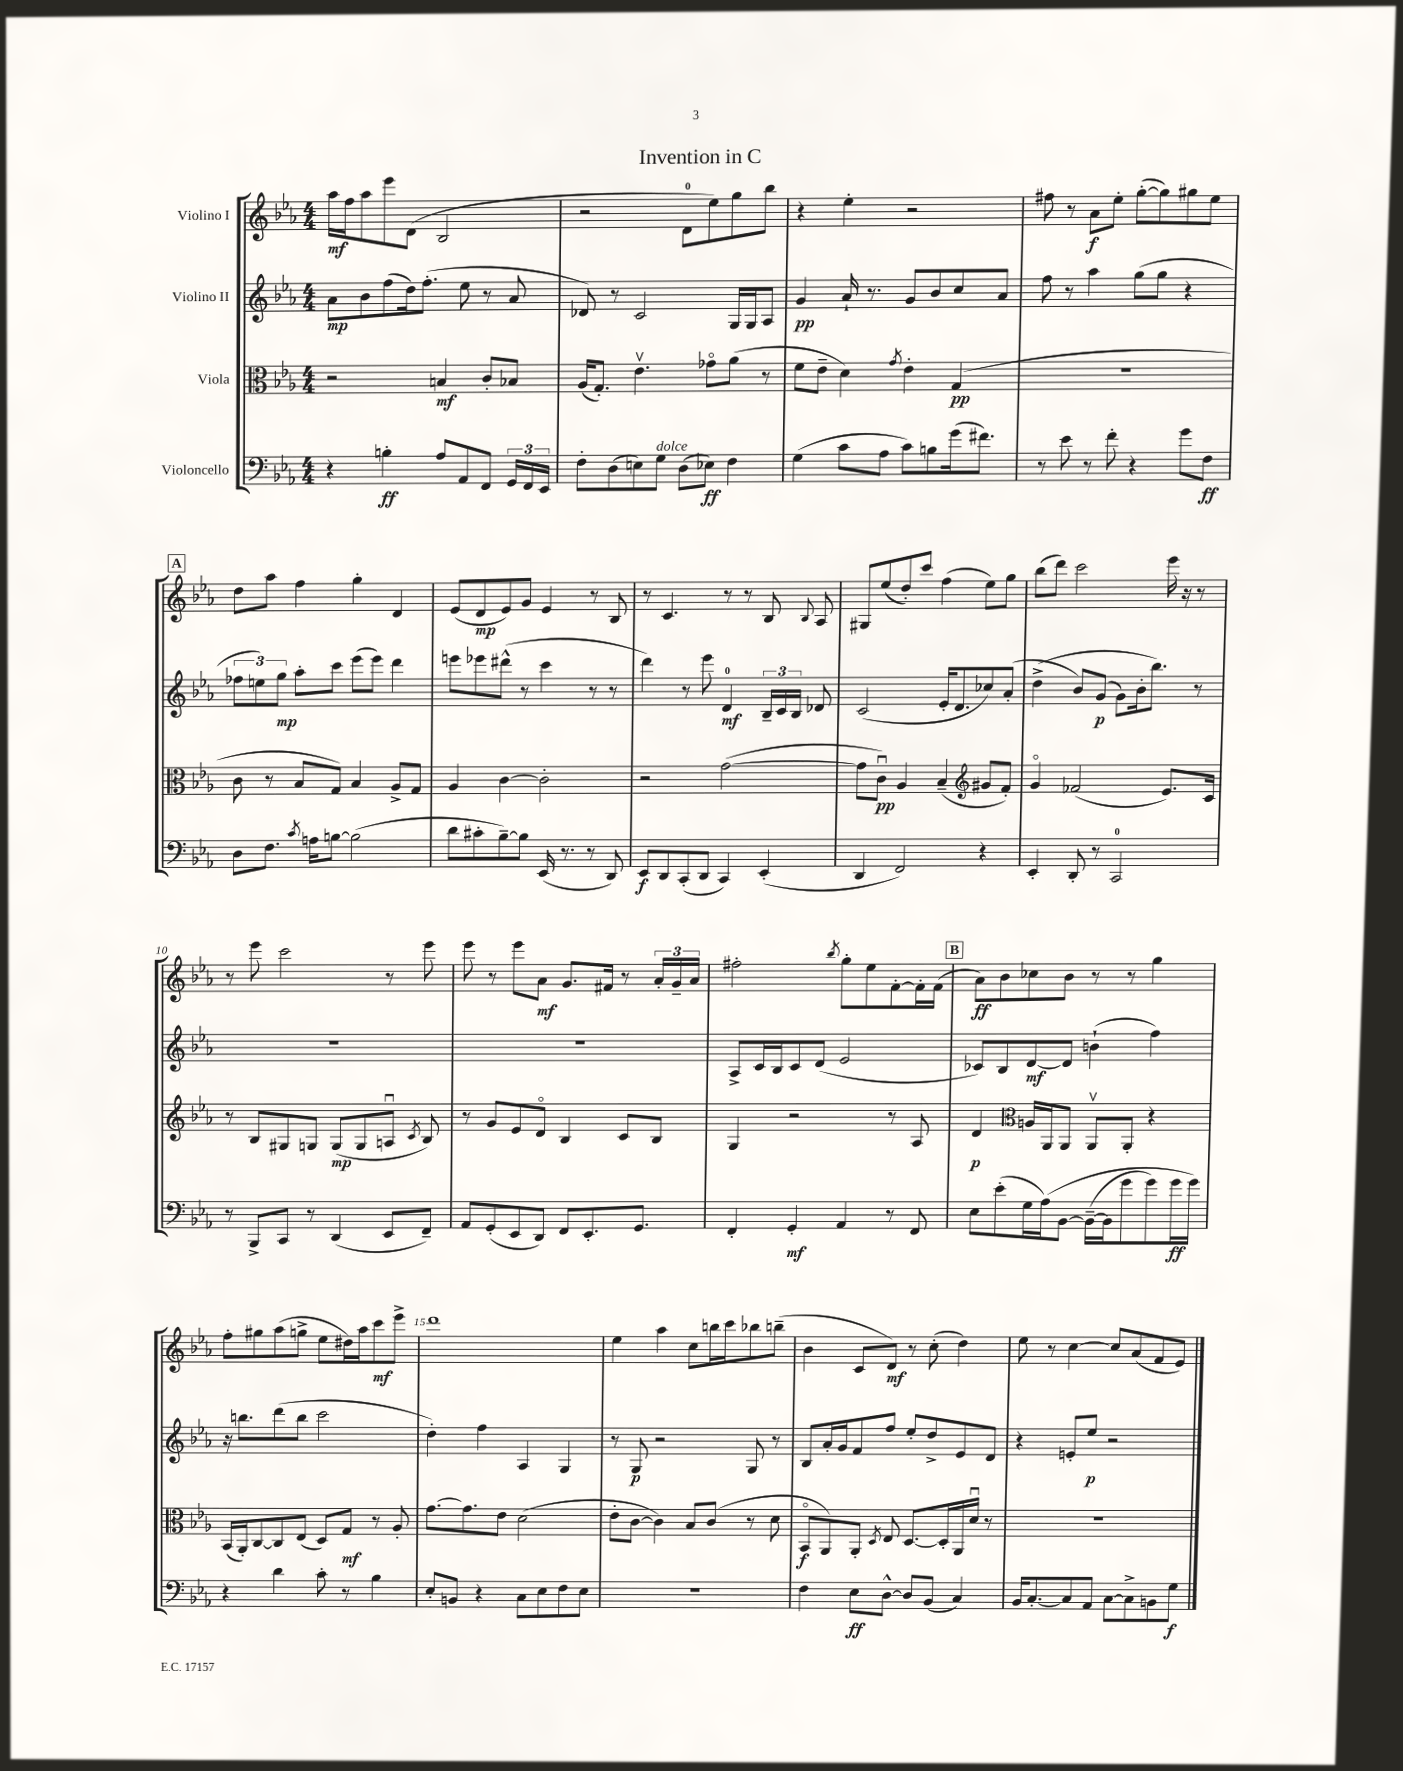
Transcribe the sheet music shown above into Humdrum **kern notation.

**kern	**kern	**kern	**kern
*staff4	*staff3	*staff2	*staff1
*clefF4	*clefC3	*clefG2	*clefG2
*k[b-e-a-]	*k[b-e-a-]	*k[b-e-a-]	*k[b-e-a-]
*M4/4	*M4/4	*M4/4	*M4/4
4r	2r	8a-\L	16aa-\LL
.	.	.	16ff\J
.	.	8b-\	8aa-\
4B'\	.	(8ff\	8eee-\
.	.	16dd\k)	(8d\J
.	.	(8.ff'\J	.
8A-/L	4B/	.	2B-/
8AA-/	.	8ee-\	.
8FF/J	8c'/L	8r	.
24GG/LL	8B-/J	8a-/	.
24FF/	.	.	.
24EE-/JJ	.	.	.
=	=	=	=
8F'\L	(16A-/LK	8d-/)	2r
.	8.G'/J)	.	.
(8D\	.	8r	.
8E\)	4.e-v\	2c/	.
8G\J	.	.	.
(8D\L	.	.	8d\L
8E-\J)	8g-o\L	.	8ee-\)
4F\	(8a-\J	16G/LL	8gg\
.	.	16G/J	.
.	8r	8A-/J	8bb-\J
=	=	=	=
(4G\	8f\L	4g/	4r
.	8e-~\J	.	.
8c\L	4d\)	16a-`/	4ee-'\
.	.	8.r	.
8A-\J	.	.	.
.	8qg/	.	.
8c\L)	4e-'\	8g/L	2r
8B\	.	8b-/	.
(16g\k	(4G/	8cc/	.
8.f#\J)	.	.	.
.	.	8a-/J	.
=	=	=	=
8r	1r	8ff\	8ff#\
8e-\	.	8r	8r
8r	.	4aa-\	8a-\L
8f'\	.	.	8ee-'\J
4r	.	(8gg\L	([8gg'\L
.	.	8gg\J	8gg\])
8g\L	.	4r	8gg#\
8F\J	.	.	8ee-\J
=	=	=	=
8D\L	8c\	12ff-\L	8dd\L
.	.	12ee\)	.
8.F\J	8r	.	8aa-\J
.	.	12gg\J	.
.	8B-/L	8aa-'\L	4ff\
8qc/	.	.	.
16A\LK	.	.	.
[8B\J	8G/J)	8ccc\J	.
(2B\]	4B-/	(8eee-\L	4gg'\
.	.	8eee-\J)	.
.	8A-^/L	4ddd\	4d/
.	8G/J	.	.
=	=	=	=
8d\L	4A-/	8eee\L	(8e-/L
8c#'\	.	8eee-\	8d/
[8B-~\)	[4c\	(8ddd#^^\J	8e-/)
8B-\]J	.	8r	8g/J
(16EE-/	2c'\]	4ccc\	4e-/
8.r	.	.	.
8r	.	8r	8r
8DD/)	.	8r	8B-/
=	=	=	=
8EE-/L	2r	4ddd\)	8r
8DD/	.	.	4.c/
(8CC'/	.	8r	.
8DD/J	.	8eee-\	.
4CC/)	([2g\	4d/	8r
.	.	.	8r
(4EE-'/	.	24B-~/LL	8B-/
.	.	24c/	.
.	.	24B-/JJ	.
.	.	.	8qqB-/
.	.	8d-/	8A-/
=	=	=	=
4DD/	8g\]L	(2c/	8G#/L
.	8cu\J)	.	(8ee-/
2FF/)	4A-/	.	8dd'/)
.	.	.	8ccc/J
.	(4B-~/	16e-'/LK	(4ff\
.	.	8.d/	.
*	*clefG2	*	*
4r	8g#/L	8cc-/)	8ee-\L)
.	8f'/J)	(8a-'/J	8gg\J
=	=	=	=
4EE-'/	4go/	&(4dd^\	(8bb-\L
.	.	.	8ddd\J)
8DD'/	(2f-/	8b-/L)	2ccc\
8r	.	(8g/J	.
2CC/	.	8g\L)	.
.	.	16b-'\k	.
.	.	8.bb-\J&)	.
.	8.e-/L)	.	16eee-\
.	.	.	16r
.	.	8r	8r
.	16c/Jk	.	.
=	=	=	=
8r	8r	1r	8r
8BBB-^/L	8B-/L	.	8eee-\
8CC/J	8G#/	.	2ccc\
8r	8G/J	.	.
(4DD/	(8G/L	.	.
.	8G/	.	.
8EE-/L	8Au/J	.	8r
.	8qc/	.	.
8FF~/J)	8B-/)	.	8eee-\
=	=	=	=
8AA-/L	8r	1r	8eee-\
(8GG'/	8g/L	.	8r
8EE-/	8e-/	.	8eee-\L
8DD/J)	8do/J	.	8a-\J
8FF/L	4B-/	.	8.g/L
8.EE-'/	.	.	.
.	.	.	16f#/Jk
.	8c/L	.	8r
8.GG/J	.	.	.
.	8B-/J	.	24a-'/LL
.	.	.	24g~/
.	.	.	24a-/JJ
=	=	=	=
4FF'/	4G/	8A-^/L	2ff#'\
.	.	16c/L	.
.	.	16B-/J	.
4GG'/	2r	8c/	.
.	.	(8d/J	.
.	.	.	8qbb-/
4AA-/	.	2e-/	8gg'\L
.	.	.	8ee-\
8r	8r	.	[8f'\
8FF/	8A-/	.	16f'\]L
.	.	.	(16f\JJ
=	=	=	=
8E-\L	4d/	8c-/L)	8a-\L)
(8e-'\	.	8B-/	8b-\
*	*clefC3	*	*
16G\L	16A/LL	[8d/	8cc-\
&(16A-\J)	16AA-/J	.	.
[8BB-\J	8AA-/J	8d/]J	8b-\J
(16BB-~\_LL	8AA-v/L	(4b`\	8r
16BB-\]J	.	.	.
8g\	8AA-'/J	.	8r
8g\)	4r	4ff\)	4gg\
16g\L	.	.	.
16g\JJ&)	.	.	.
=	=	=	=
4r	(16BB-/LL	16r	8ff'\L
.	16AA-'/J)	8.bb\L	.
.	[8C/	.	8gg#\
4d\	8C/]	(8ddd\	(8aa-\
.	(8E-/J	8bb\J	8gg^\J
8c'\	8D/L)	2ccc\	8ee-\L
8r	8G/J	.	16dd#\L)
.	.	.	16aa-\J
4B-\	8r	.	8ccc\
.	8A-'/	.	8eee-^\J
=	=	=	=
8E-'/L	[8.g\L	4dd'\)	1ddd
8BB/J	.	.	.
.	8.g\]	.	.
4r	.	4ff\	.
.	8e-\J	.	.
8C\L	(2d\	4A-/	.
8E-\	.	.	.
8F\	.	4G/	.
8E-\J	.	.	.
=	=	=	=
1r	8e-'\L	8r	4ee-\
.	[8c\J	8G/	.
.	4c\])	2r	4aa-\
.	8B-/L	.	8cc\L
.	(8c/J	.	16bb\L
.	.	.	16ccc\J
.	8r	8G/	8bb-\
.	8d\	8r	(8bb~\J
=	=	=	=
4F\	8BB-o/L	8B-/L	4b-\
.	8AA-/)	16a-'/L	.
.	.	16g/J	.
8E-\L	8AA-'/J	8f/	8c/L
.	8qD/	.	.
[8D^^\J	8E-/	8ff/J	8d/J)
8D/]L	[8.D/L	8ee-'/L	8r
(8BB-/J	.	8dd^/	(8cc'\
.	16D'/]L	.	.
4C/)	16AA-/	8e-/	4dd\)
.	16du/JJ	.	.
.	8r	8d/J	.
=	=	=	=
16BB-/LK	1r	4r	8ee-\
[8.C'/	.	.	.
.	.	.	8r
8C/]	.	8e'/L	[4cc\
8AA-/J	.	8ee-/J	.
[8C\L	.	2r	8cc/]L
8C^\]	.	.	(8a-/
8BB\	.	.	8f/
8G\J	.	.	8e-/J)
==	==	==	==
*-	*-	*-	*-
